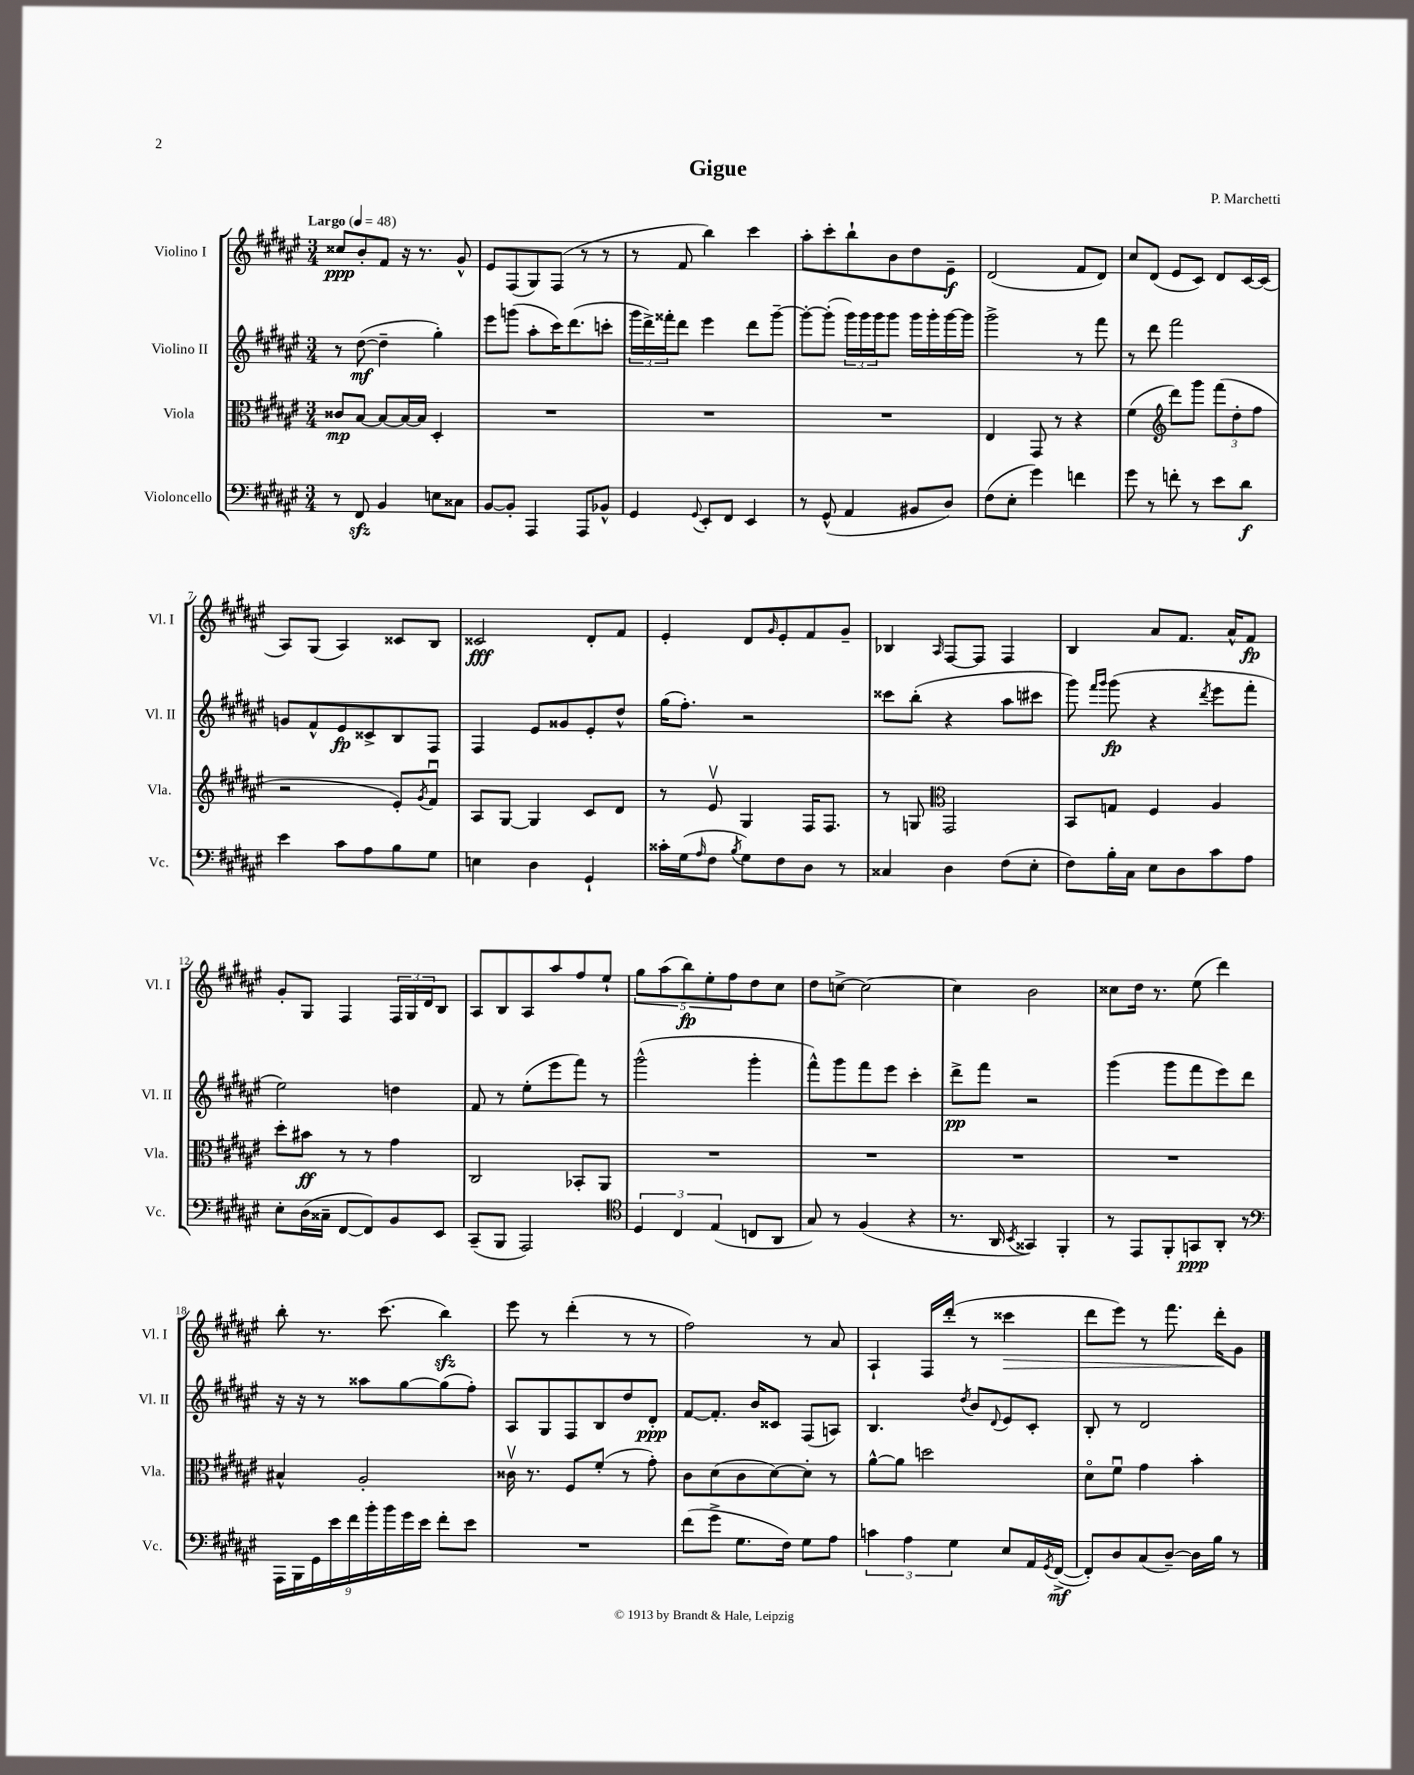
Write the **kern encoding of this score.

**kern	**kern	**kern	**kern
*staff4	*staff3	*staff2	*staff1
*clefF4	*clefC3	*clefG2	*clefG2
*k[f#c#g#d#a#e#]	*k[f#c#g#d#a#e#]	*k[f#c#g#d#a#e#]	*k[f#c#g#d#a#e#]
*M3/4	*M3/4	*M3/4	*M3/4
*MM48	*MM48	*MM48	*MM48
8r	8c##	8r	8cc##
8FF#	[8B	([8dd#	8b'
4BB	8B_	4dd#~]	8f#
.	16B_	.	16r
.	16B]	.	8.r
8E	4D#'	4gg#')	.
8C##	.	.	8g#^^
=	=	=	=
[8BB	2.r	8eee#	8e#
8BB']	.	(8ggg	(8F#
4AAA#	.	8aa#'	8G#)
.	.	16ccc#)	(8F#
.	.	(8.ddd#	.
8AAA#	.	.	8r
8BB-^^	.	8ccc'	8r
=	=	=	=
4GG#	2.r	24ggg#	8r
.	.	24ddd#^)	.
.	.	24fff##'	.
.	.	8ddd#	8f#
8qqGG#	.	.	.
8EE#'	.	4eee#	4bb)
8FF#	.	.	.
4EE#	.	8ddd#	4ccc#
.	.	[8ggg#~	.
=	=	=	=
8r	2.r	8ggg#'_	8aa#'
(8GG#^^	.	(8ggg#']	8ccc#'
4AA#	.	24ggg#)	8bb`
.	.	24ggg#	.
.	.	24ggg#	.
.	.	8ggg#	8b
8BB#	.	16ggg#	8dd#
.	.	16ggg#'	.
8D#)	.	[16ggg#	8e#~
.	.	16ggg#]	.
=	=	=	=
(8F#	4E#	2ggg#^	(2d#
8E#'	.	.	.
4g#)	8GG#	.	.
.	8r	.	.
4f	4r	8r	8f#
.	.	8fff#	8d#)
=	=	=	=
8g#	(4f#	8r	8cc#
8r	.	8ddd#	(8d#
*	*clefG2	*	*
8f'	8ddd#)	2fff#	8e#
8r	8ggg#	.	8c#)
8e#	(12fff#	.	8d#
.	12dd#'	.	.
8d#	.	.	[16c#
.	12ff#	.	.
.	.	.	(16c#]
=	=	=	=
4e#	2r	8g	8A#)
.	.	8f#^^	(8G#
8c#	.	8e#	4A#)
8A#	.	8c##^	.
8B	8e#')	8B	8c##
.	8qg#	.	.
8G#	8f#u	8F#	8B
=	=	=	=
4E	8A#	4F#	2c##
.	[8G#	.	.
4D#	4G#]	8e#	.
.	.	8g##	.
4GG#`	8c#	8e#'	8d#'
.	8d#	8dd#^^	8f#
=	=	=	=
16c##'	8r	(16gg#	4e#'
(16G#	.	8.ff#')	.
16qqA#	.	.	.
8F#	8e#v	.	.
8qB	.	.	.
8G#)	4G#	2r	8d#
.	.	.	16qqg#
8F#	.	.	8e#'
8D#	16F#	.	8f#
.	8.F#	.	.
8r	.	.	8g#~
=	=	=	=
4C##	8r	8ccc##	4B-
.	8G	(8bb'	.
*	*clefC3	*	*
.	.	.	16qqA#
4D#	2GG#	4r	[8F#
.	.	.	8F#]
(8F#	.	8aa#	4F#
8E#'	.	8ccc#	.
=	=	=	=
8F#)	8BB	8ggg#)	4B
.	.	16qqfff#	.
.	.	16qqggg#	.
16B'	8G	(8ggg#	.
16C#	.	.	.
8E#	4F#	4r	8a#
8D#	.	.	8.f#
.	.	8qddd#	.
8c#	4A#	8eee#	.
.	.	.	16a#^^
8A#	.	8fff#'	8f#
=	=	=	=
8E#'	8dd#'	2ee#)	8g#'
(16D#	8b#	.	8G#
16C##~	.	.	.
[8FF#	8r	.	4F#
8FF#])	8r	.	.
8BB	4g#	4dd	24F#
.	.	.	24G#
.	.	.	24d#
8EE#	.	.	8B
=	=	=	=
(8CC#~	2C#	8f#	8A#
8BBB	.	8r	8B
2AAA#)	.	(8ee#'	8A#
.	.	8eee#	8aa#
.	8BB-'	8fff#)	8ff#
.	8AA#	8r	8ee#`
=	=	=	=
*clefC4	*	*	*
6D#	2.r	(2ggg#^^	10gg#
.	.	.	(10aa#
6C#	.	.	.
.	.	.	10bb)
.	.	.	10ee#'
(6E#	.	.	.
.	.	.	10ff#
8C	.	4ggg#'	8dd#
8AA#	.	.	8cc#
=	=	=	=
8G#)	2.r	8fff#^^)	8dd#
8r	.	8ggg#	[8cc^
(4F#	.	8fff#	2cc_
.	.	8eee#	.
4r	.	4ccc#'	.
=	=	=	=
8.r	2.r	8ddd#^	4cc]
.	.	8fff#	.
16AA#	.	.	.
8qBB	.	.	.
4GG##)	.	2r	2b
4FF#'	.	.	.
=	=	=	=
8r	2.r	(4ggg#	8cc##
8EE#	.	.	16dd#
.	.	.	8.r
8FF#'	.	8ggg#	.
8GG	.	8fff#	(8ee#
8AA#'	.	8eee#)	4ddd#)
8r	.	8ddd#	.
=	=	=	=
*clefF4	*	*	*
18AAA#	4B#^^	16r	8bb'
18BBB	.	.	.
.	.	16r	.
18GG#	.	.	.
.	.	8r	8.r
18e#	.	.	.
18f#	.	.	.
.	2A#'	8aa##	.
18b'	.	.	.
.	.	.	(8.ccc#
18b	.	.	.
.	.	[8gg#	.
18g#	.	.	.
18e#	.	.	.
8f#'	.	(8gg#]	4bb)
8e#	.	8ff#')	.
=	=	=	=
2.r	16c##v	8A#	8eee#
.	8.r	.	.
.	.	8G#	8r
.	8F#	8F#	(4ddd#'
.	(8f#'	8B	.
.	8r	8dd#	8r
.	8g#')	8d#'	8r
=	=	=	=
(8f#	8c#	[8f#	2ff#)
8g#^	(8d#	8.f#']	.
8.G#	8c#	.	.
.	.	16b	.
.	[8d#)	8c##	.
16F#)	.	.	.
8G#	8d#']	(8F#	8r
8A#	8r	8A)	8a#
=	=	=	=
6c	[8a#^^	4.B	4A#`
.	8a#]	.	.
6A#	.	.	.
.	2dd	.	16F#
.	.	.	(16ddd#'
6G#	.	.	.
.	.	8qdd#	.
.	.	8b	8r
.	.	8qqd#	.
8E#	.	8e#	4ccc##
16AA#	.	8c#'	.
8qGG#	.	.	.
([16FF#^	.	.	.
=	=	=	=
8FF#'])	8d#o	8B'	8ddd#
8D#	8f#u	8r	8eee#)
(8C#	4g#	2d#	8r
[8D#~)	.	.	8.fff#
16D#]	4b'	.	.
16B	.	.	16ddd#'
8r	.	.	8g#
==	==	==	==
*-	*-	*-	*-
